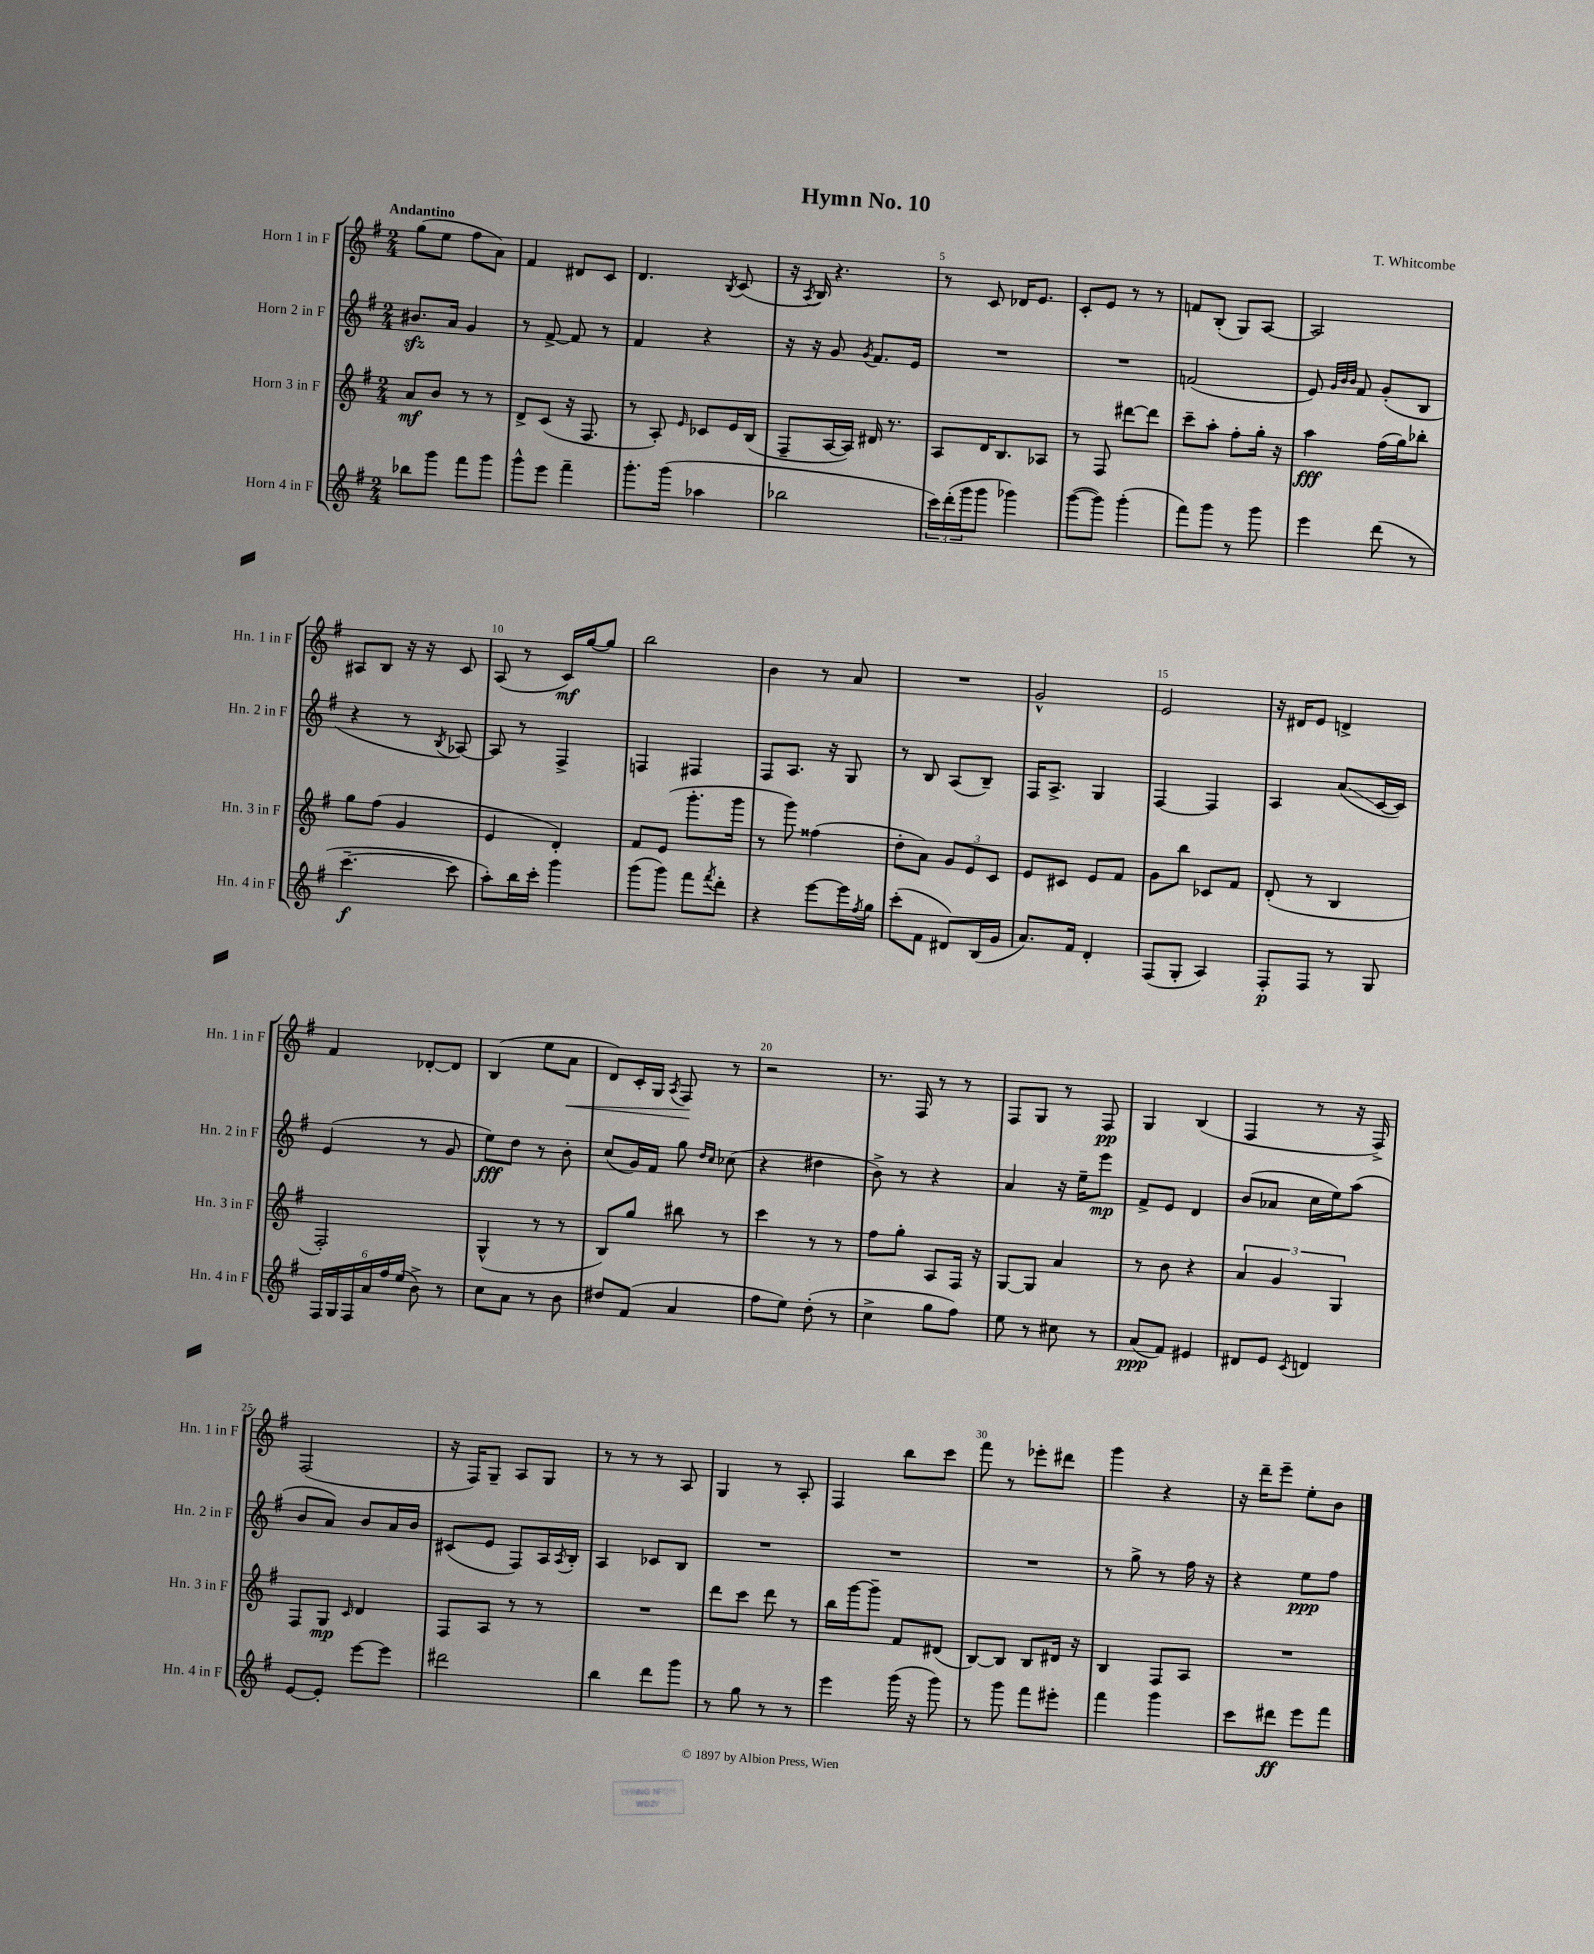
\header { title = "Hymn No. 10" composer = "T. Whitcombe" }
<<
\new StaffGroup <<
\new Staff = "s0" \with { instrumentName = "Horn 1 in F" shortInstrumentName = "Hn. 1 in F" } {
    \clef treble \key g \major \numericTimeSignature \time 2/4 \tempo "Andantino"
    g''8( e''8 fis''8 a'8) |
    fis'4 dis'8 c'8 |
    d'4. \acciaccatura { b8 } c'8( |
    r16 \acciaccatura { a8 } b16) r4. |
    r8 c'8 des'16 e'8. |
    c'8-. e'8 r8 r8 |
    f'8 b8-.( g8) a8~ |
    a2 |
    ais8 b8 r16 r16 c'8 |
    a8( r8 c'16\mf) g''16~ g''8 |
    b''2 |
    b'4 r8 a'8 |
    R2 |
    g'2-^ |
    e'2 |
    r16 dis'16 e'8 d'4-> |
    fis'4 des'8~-. des'8 |
    b4( e''8 a'8\< |
    d'8) c'16-. g16 \acciaccatura { a8 } fis8\! r8 |
    r2 |
    r8. fis16 r8 r8 |
    fis8 g8 r8 fis8\pp |
    g4 b4( |
    fis4 r8 r16 fis16->) |
    fis2( |
    r16 fis16) g8-- a8 g8 |
    r8 r8 r8 a8 |
    g4 r8 a8-. |
    fis4 b''8 c'''8 |
    fis'''8 r8 ees'''8-. dis'''8 |
    g'''4 r4 |
    r16 d'''16-- e'''8-- e''8-. b'8 \bar "|." |
}
\new Staff = "s1" \with { instrumentName = "Horn 2 in F" shortInstrumentName = "Hn. 2 in F" } {
    \clef treble \key g \major \numericTimeSignature \time 2/4
    bis'8.\sfz a'16 g'4 |
    r8 fis'8~-> fis'8 r8 |
    fis'4 r4 |
    r16 r16 g'8 \acciaccatura { g'8 } fis'8. e'16 |
    R2 |
    R2 |
    f'2( |
    e'8) \grace { g'32 b'32 b'32 } fis'8 g'8-.( b8 |
    r4 r8 \acciaccatura { b8 } aes8~) |
    aes8 r8 fis4-> |
    f4 fis4 |
    fis8 a8. r16 g8 |
    r8 b8 a8( b8--) |
    fis16 a8.-> g4 |
    fis4~ fis4 |
    a4 a'8\glissando( c'16~ c'16) |
    e'4( r8 g'8 |
    e''8\fff) d''8 r8 b'8-. |
    c''8( g'16) fis'16 g''8 \grace { d''16 c''16 } ces''8( |
    r4 dis''4 |
    b'8->) r8 r4 |
    a'4 r16 e''16-- e'''8\mp |
    fis'8-> e'8 d'4 |
    b'8( aes'8 c''16 e''16) a''8( |
    b'8 a'8) b'8 a'16 b'16 |
    cis'8( e'8 fis8) a16 \acciaccatura { a8 } b16-. |
    a4 ces'8 b8 |
    R2 |
    R2 |
    R2 |
    r8 g''8-> r8 fis''16 r16 |
    r4 e''8\ppp fis''8 \bar "|." |
}
\new Staff = "s2" \with { instrumentName = "Horn 3 in F" shortInstrumentName = "Hn. 3 in F" } {
    \clef treble \key g \major \numericTimeSignature \time 2/4
    a'8\mf b'8 r8 r8 |
    d'8-> c'8( r16 fis8. |
    r8 a8-.) \grace { e'16 } ces'8 e'16 b16( |
    fis8-- a16~ a16) dis'16 r8. |
    a8 d'16 b8. aes8 |
    r8 fis8 dis'''8~ dis'''8 |
    c'''8-- a''8-. fis''8-. g''16-. r16 |
    a''4\fff fis''16( g''16) bes''8-. |
    g''8 fis''8( g'4 |
    e'4 d'4-.) |
    fis'8 e'8( g'''8.-. g'''16 |
    r8 g'''8) fisis''4( |
    d''8-. a'8) \tuplet 3/2 { g'8 e'8 c'8 } |
    e'8 cis'8 e'8 fis'8 |
    g'8 b''8 ces'8 fis'8 |
    d'8-.( r8 b4 |
    fis2-.) |
    g4-^( r8 r8 |
    b8) g''8 bis''8 r8 |
    c'''4 r8 r8 |
    fis''8 g''8-. a8 fis16 r16 |
    g8~ g8 a'4 |
    r8 b'8 r4 |
    \tuplet 3/2 { a'4 g'4 g4 } |
    fis8 g8\mp \grace { c'16 } d'4 |
    fis8 a8 r8 r8 |
    R2 |
    d'''8 c'''8 d'''8 r8 |
    b''16 g'''16~ g'''8-- fis'8 dis'8( |
    b8~) b8 b8 dis'16 r16 |
    b4 fis8 a8 |
    R2 \bar "|." |
}
\new Staff = "s3" \with { instrumentName = "Horn 4 in F" shortInstrumentName = "Hn. 4 in F" } {
    \clef treble \key g \major \numericTimeSignature \time 2/4
    bes''8 g'''8 fis'''8 g'''8 |
    g'''8-^ e'''8 fis'''4-- |
    g'''8.-. g'''16( aes''4 |
    bes''2 |
    \tuplet 3/2 { c'''16) d'''16-.( g'''16 } g'''8 ges'''4) |
    g'''8~( g'''8) g'''4-.( |
    fis'''8) g'''8 r8 g'''8 |
    e'''4 d'''8( r8 |
    c'''4.~--\f c'''8 |
    a''8-.) b''16 c'''16-. g'''4 |
    g'''8( g'''8) fis'''8 \acciaccatura { fis'''8 } d'''8-. |
    r4 e'''8~ e'''16 \acciaccatura { fis''8 } g''16 |
    c'''8-.( fis'8 dis'8) b16( g'16 |
    a'8.) fis'16 d'4-. |
    fis8( g8-. a4) |
    fis8-.\p fis8 r8 g8 |
    \tuplet 6/4 { fis16 g16 fis16 a'16 fis''16 e''16( } b'8->) r8 |
    c''8 a'8 r8 b'8 |
    dis''8 fis'8( a'4 |
    fis''8 e''8) d''8-.( r8 |
    c''4-> g''8 fis''8) |
    e''8 r8 cis''8 r8 |
    a'8\ppp( fis'8) eis'4 |
    dis'8 e'8 \acciaccatura { c'8 } d'4 |
    e'8~ e'8-. e'''8~ e'''8 |
    dis'''2 |
    b''4 d'''8 g'''8 |
    r8 g''8 r8 r8 |
    e'''4 g'''16( r16 g'''8) |
    r8 g'''8 fis'''8 eis'''8-. |
    fis'''4 g'''4 |
    c'''8 dis'''8\ff e'''8 fis'''8 \bar "|." |
}
>>
>>
\layout { \context { \Score \override BarNumber.break-visibility = ##(#f #t #t) barNumberVisibility = #(every-nth-bar-number-visible 5) } }
